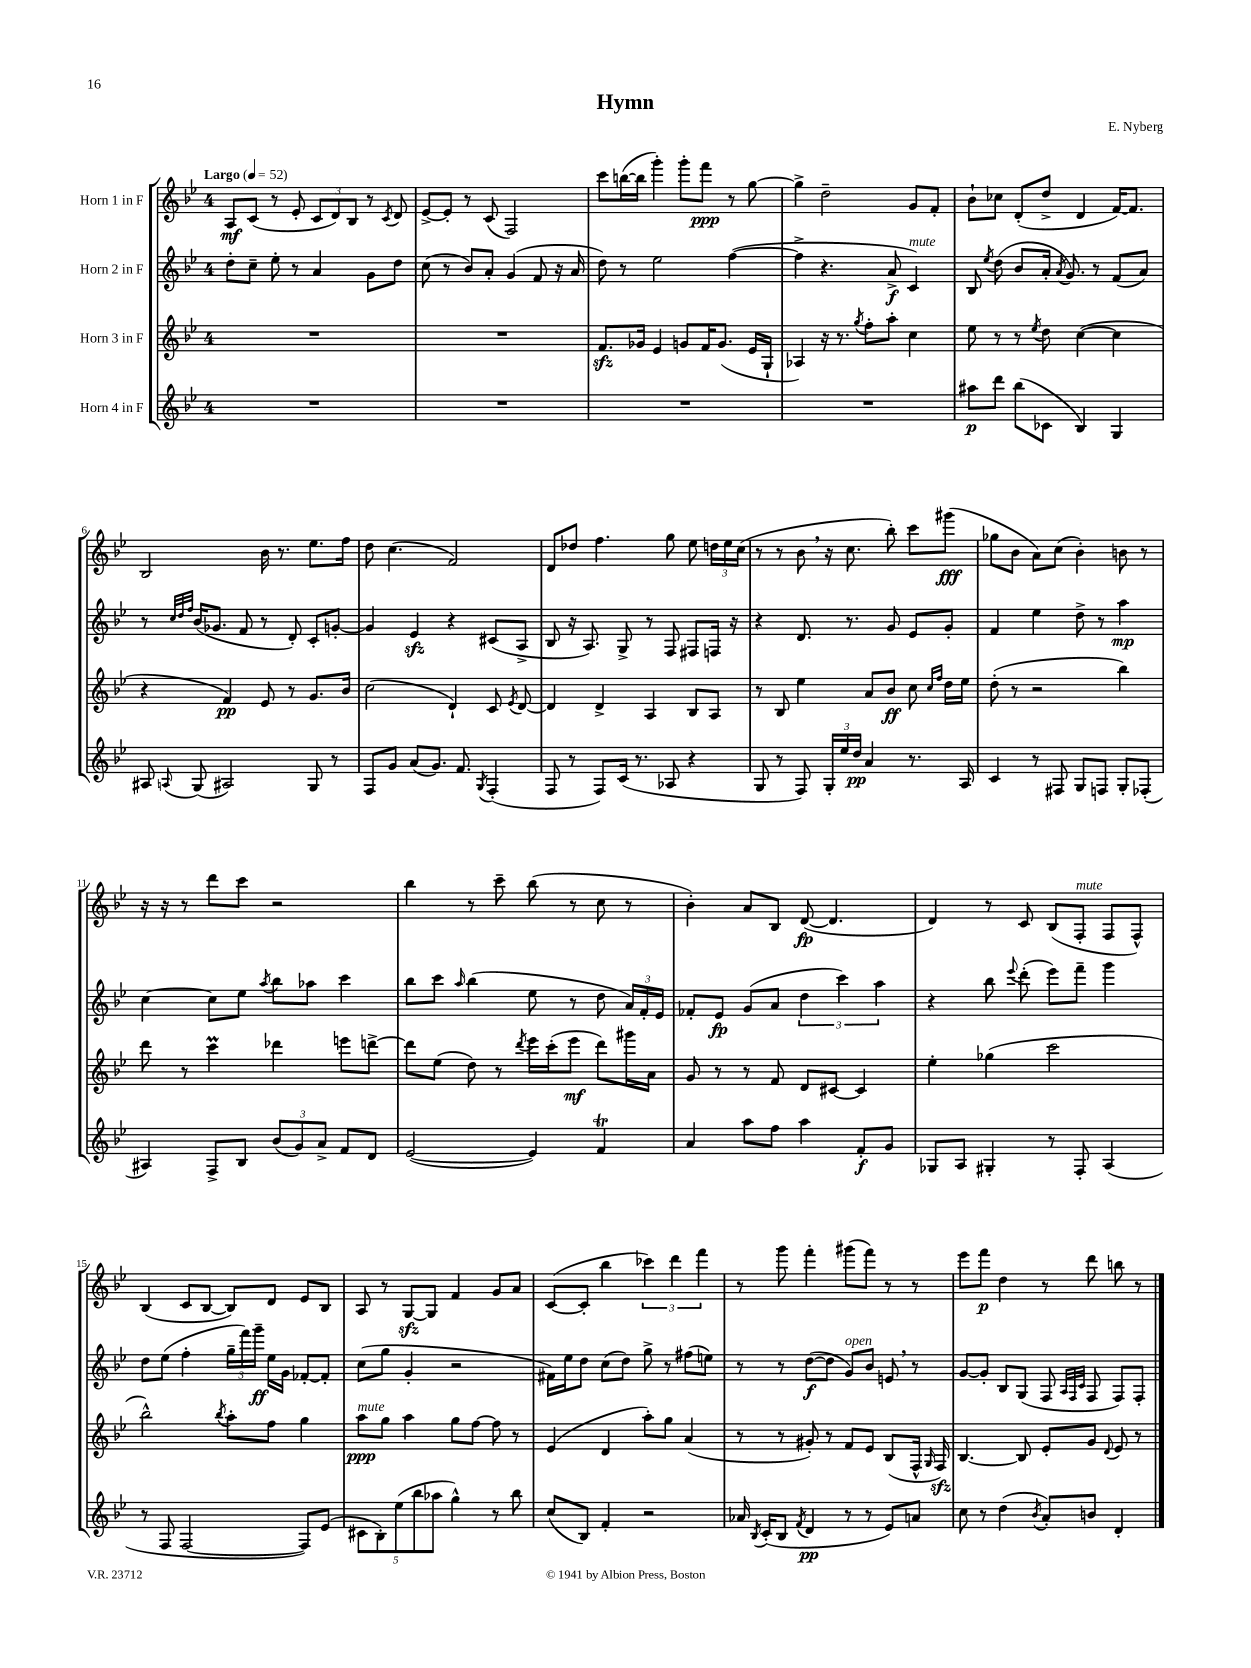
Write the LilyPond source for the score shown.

\header { title = "Hymn" composer = "E. Nyberg" }
<<
\new StaffGroup <<
\new Staff = "s0" \with { instrumentName = "Horn 1 in F" } {
    \clef treble \key bes \major \once \override Staff.TimeSignature.style = #'single-digit \time 4/4 \tempo "Largo" 4 = 52
    \autoBeamOff a8[\mf c'8]( r8 ees'8-. \tuplet 3/2 { c'8[ d'8) bes8] } r8 \acciaccatura { c'8 } d'8 |
    ees'8[~-> ees'8]-. r8 c'8( f2) |
    c'''8[ b''16~( b''16] g'''4-.) g'''8[-. f'''8]\ppp r8 g''8~ |
    g''4-> d''2-- g'8[ f'8]-. |
    bes'8[-! ces''8] d'8[-.( d''8]-> d'4 f'16[~) f'8.] |
    bes2 bes'16 r8. ees''8.[ f''16] |
    d''8 c''4.( f'2) |
    d'8[ des''8] f''4. g''8 ees''8 \tuplet 3/2 { d''16[ ees''16 c''16]( } |
    r8 r8 bes'8 \breathe r16 c''8. bes''8-.) c'''8[ gis'''8]\fff( |
    ges''8[ bes'8] a'8[) c''8]( bes'4-.) b'8 r8 |
    r16 r16 r8 d'''8[ c'''8] r2 |
    bes''4 r8 c'''8-- bes''8( r8 c''8 r8 |
    bes'4-.) a'8[ bes8] d'8~\fp( d'4. |
    d'4) r8 c'8 bes8[( f8]-.^\markup { \italic "mute" } f8[ f8]-^) |
    bes4( c'8[ bes8]~ bes8[) d'8] ees'8[ bes8] |
    a8 r8 g8[~\sfz g8] f'4 g'8[ a'8] |
    c'8[~( c'8]-. bes''4 \tuplet 3/2 { ces'''4) d'''4 f'''4 } |
    r8 g'''8 f'''4-. gis'''8[( f'''8]) r8 r8 |
    ees'''8[ f'''8]\p d''4 r8 d'''8 b''8 r8 \bar "|." |
}
\new Staff = "s1" \with { instrumentName = "Horn 2 in F" } {
    \clef treble \key bes \major \once \override Staff.TimeSignature.style = #'single-digit \time 4/4
    \autoBeamOff d''8[-. c''8]-- ees''8-. r8 a'4 g'8[ d''8] |
    c''8( r8 bes'8[) a'8]-. g'4( f'8 r16 a'16 |
    d''8) r8 ees''2 f''4~( |
    f''4-> r4. a'8->\f c'4^\markup { \italic "mute" }) |
    bes8 \acciaccatura { ees''8 } d''8( bes'8[ a'16]-. \acciaccatura { a'8 } g'8.) r8 f'8[( a'8]) |
    r8 \grace { c''32[ d''32 f''32] } bes'16[( ges'8.] f'8 r8 d'8-.) c'8[-. g'8]~-. |
    g'4 ees'4\sfz r4 cis'8[( a8]-> |
    bes8 r16 a8.) g8-> r8 f8 fis8[ f16] r16 |
    r4 d'8. r8. g'8 ees'8[ g'8]-. |
    f'4 ees''4 d''8-> r8 a''4\mp |
    c''4~ c''8[ ees''8] \acciaccatura { a''8 } bes''8[ aes''8] c'''4 |
    bes''8[ c'''8] \grace { a''16 } bes''4( ees''8 r8 d''8 \tuplet 3/2 { a'16[) f'16-. ees'16] } |
    fes'8[-. ees'8]\fp g'8[( a'8] \tuplet 3/2 { d''4 c'''4) a''4 } |
    r4 bes''8 \appoggiatura { ees'''8 } d'''8-.( ees'''8[) f'''8]-- g'''4 |
    d''8[ ees''8]( f''4-. \tuplet 3/2 { g''16[-- f'''16) g'''16]--\ff } ees''16[ g'16] fes'8[~-. fes'8]-. |
    c''8[( g''8] g'4-. r2 |
    fis'16[) ees''16 d''8] c''8[( d''8]) g''8-> r8 fis''8[( e''8]) |
    r8 r8 d''8[~\f( d''8] g'8[^\markup { \italic "open" }) bes'8] e'8 \breathe r8 |
    g'8[~ g'8]-. bes8[ g8]( f8 \grace { a32[ f32 c'32] } f8 f8[) f8]-. \bar "|." |
}
\new Staff = "s2" \with { instrumentName = "Horn 3 in F" } {
    \clef treble \key bes \major \once \override Staff.TimeSignature.style = #'single-digit \time 4/4
    \autoBeamOff R1 |
    R1 |
    f'8.[\sfz ges'16] ees'4 g'8[ f'16 g'8.]( ees'16[ g16]-! |
    aes4) r16 r8. \acciaccatura { g''8 } f''8[-. a''8]-. c''4 |
    ees''8 r8 r8 \acciaccatura { ees''8 } d''8 c''4~( c''4 |
    r4 f'4\pp) ees'8 r8 g'8.[ bes'16] |
    c''2( d'4-!) c'8 \acciaccatura { ees'8 } d'8~ |
    d'4 d'4-> a4 bes8[ a8] |
    r8 bes8 ees''4 a'8[ bes'8]\ff c''8 \grace { c''16[ f''16] } d''16[ ees''16] |
    d''8-.( r8 r2 bes''4) |
    d'''8 r8 c'''4\prall des'''4 e'''8[ d'''8]~-> |
    d'''8[ ees''8]( d''8) r8 \acciaccatura { d'''8 } ees'''16[ c'''16-.( ees'''8]\mf d'''8[) gis'''16 a'16] |
    g'8 r8 r8 f'8 d'8[ cis'8]~ cis'4 |
    ees''4-. ges''4( c'''2 |
    bes''2-^) \acciaccatura { bes''8 } a''8[-. f''8] g''4 |
    a''8[\ppp^\markup { \italic "mute" } g''8] a''4 g''8[ f''8]~ f''8 r8 |
    ees'4( d'4 a''8[-.) g''8] a'4( |
    r8 r8 gis'8-.) r8 f'8[ ees'8] bes8[( f16]-^ \grace { g16 } f16\sfz) |
    bes4.~ bes8 ees'8[-. g'8] \appoggiatura { d'8 } ees'8 r8 \bar "|." |
}
\new Staff = "s3" \with { instrumentName = "Horn 4 in F" } {
    \clef treble \key bes \major \once \override Staff.TimeSignature.style = #'single-digit \time 4/4
    \autoBeamOff R1 |
    R1 |
    R1 |
    R1 |
    ais''8[\p d'''8] bes''8[( ces'8] bes4) g4 |
    ais8 \appoggiatura { a8 } g8( ais2) g8 r8 |
    f8[ g'8] a'8[( g'8.]) f'8. \acciaccatura { g8 } f4-.( |
    f8 r8 f8[) c'16]( r8. aes8 r4 |
    g8 r8 f8) \tuplet 3/2 { g16[-. ees''16 d''16]\pp } a'4 r8. a16 |
    c'4 r8 fis8 g8[ f8] g8[-. fes8]-.( |
    ais4) f8[-> bes8] \tuplet 3/2 { bes'8[( g'8) a'8]-> } f'8[ d'8] |
    ees'2~( ees'4) f'4\trill |
    a'4 a''8[ f''8] a''4 f'8[-.\f g'8] |
    ges8[ a8] gis4-. r8 f8-. a4( |
    r8 f8 f2~ f8[) ees'8]( |
    \tuplet 5/4 { cis'8[ bes8-.) ees''8( bes''8 aes''8] } g''4-^) r8 bes''8 |
    c''8[( bes8]) f'4-. r2 |
    aes'16 \acciaccatura { bes8 } c'16[-.( bes8] \acciaccatura { f'8 } d'4\pp r8 r8 ees'8[) a'8] |
    c''8 r8 d''4( \acciaccatura { bes'8 } a'8[-.) b'8] d'4-. \bar "|." |
}
>>
>>
